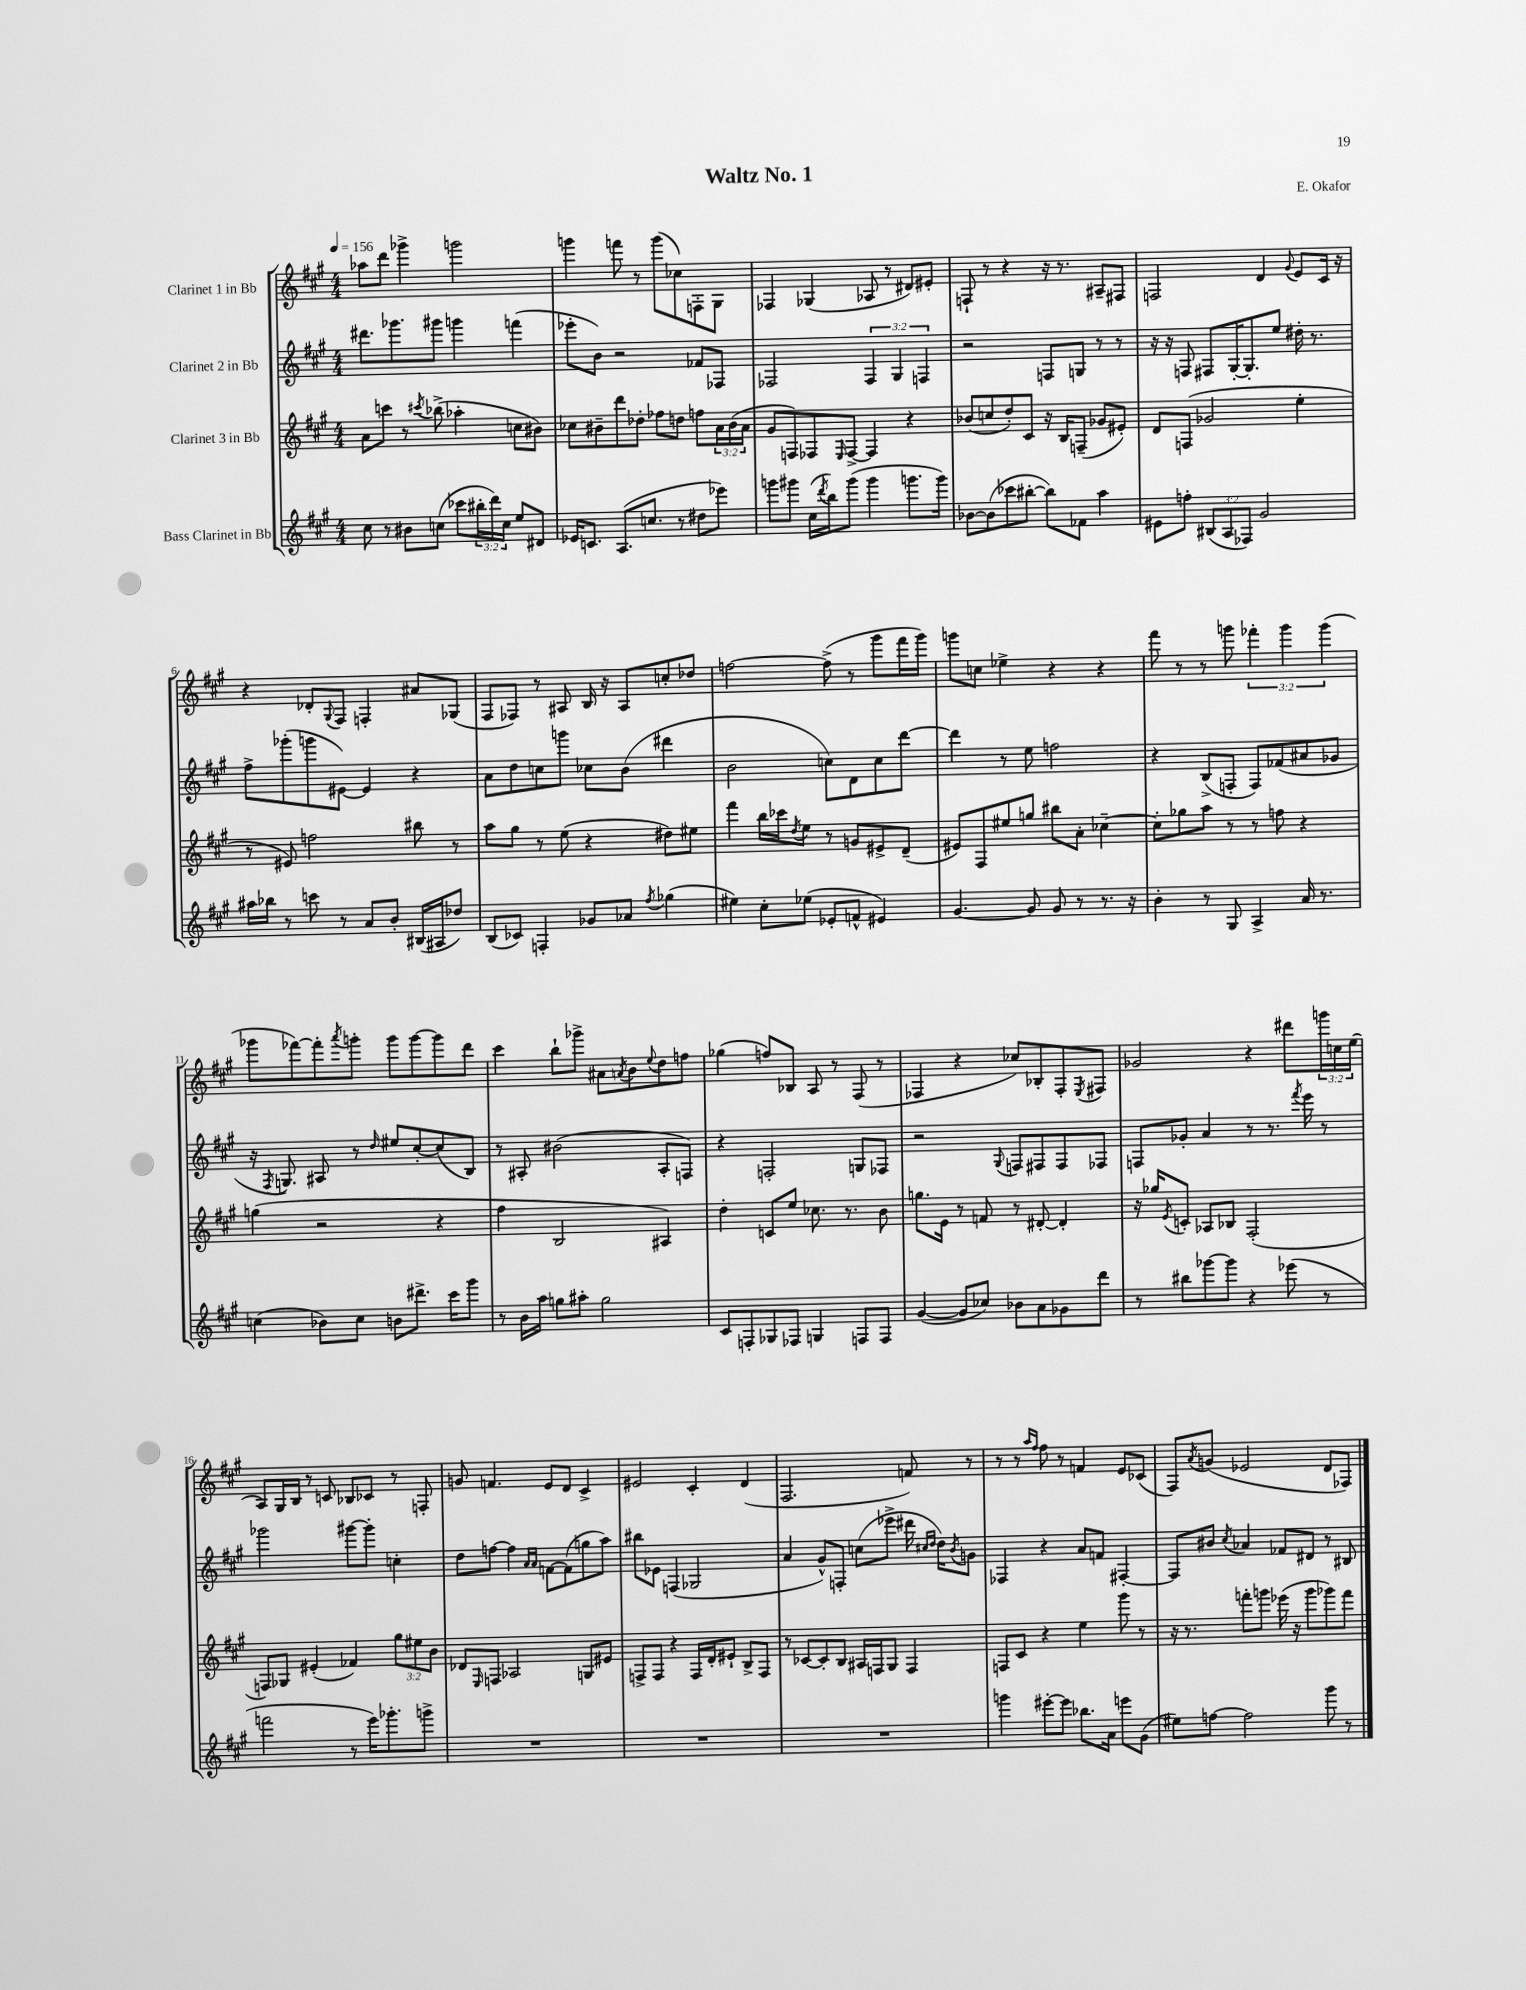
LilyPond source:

\header { title = "Waltz No. 1" composer = "E. Okafor" }
<<
\new StaffGroup <<
\new Staff = "s0" \with { instrumentName = "Clarinet 1 in Bb" } {
    \clef treble \key a \major \numericTimeSignature \time 4/4 \override Staff.TupletNumber.text = #tuplet-number::calc-fraction-text \tempo 4 = 156
    aes''8 d'''8 ges'''4-> g'''2 |
    g'''4 f'''8 r8 g'''8( ces''8) f8-. gis8 |
    fes4 ges4( aes8 r8 dis'8) eis'8-. |
    f8-! r8 r4 r16 r8. ais8-- fis8 |
    f2 d'4 \appoggiatura { gis'8 } e'8 cis'16 r16 |
    r4 des'8-. \appoggiatura { gis8 } fis8 f4-. ais'8 ges8( |
    fis8 fes8) r8 ais8 b16 r16 ais8 c''8-. des''8 |
    f''2~ f''8->( r8 gis'''8 fis'''16 gis'''16) |
    g'''8 c''8 ees''4-> r4 r4 |
    fis'''8 r8 r8 g'''8 \tuplet 3/2 { fes'''4-. g'''4 g'''4( } |
    ges'''8 fes'''8~) fes'''8-. \acciaccatura { a'''8 } g'''8-. g'''8 g'''8~ g'''8 d'''8 |
    cis'''4 b''8-! ges'''8-> ais'8 \acciaccatura { a'8 } b'8 \appoggiatura { e''8 } d''8 f''8 |
    ges''4( f''8) bes8 a8 r8 fis8( r8 |
    fes4 r4 ces''8) bes8-. fes8-. \acciaccatura { e8 } fis8 |
    ges'2 r4 dis'''8 \tuplet 3/2 { g'''16 c''16 e''16( } |
    a8) gis16 b16 r8 c'8 bes8 ces'8 r8 f8-. |
    g'8 f'4. e'8 d'8 cis'4-> |
    eis'2 cis'4-. d'4( |
    fis2. f'8) r8 |
    r8 r8 \grace { a''16 fis''16 } fis''8 r8 f'4 e'8 ces'8( |
    fis8) \acciaccatura { a'8 } g'8( ees'2 d'8 fes8) \bar "|." |
}
\new Staff = "s1" \with { instrumentName = "Clarinet 2 in Bb" } {
    \clef treble \key a \major \numericTimeSignature \time 4/4 \override Staff.TupletNumber.text = #tuplet-number::calc-fraction-text
    dis'''8. ges'''8. gis'''8 g'''4 f'''4( |
    ees'''8-. b'8) r2 fes'8 fes8 |
    fes2 \tuplet 3/2 { fes4 gis4 f4 } |
    r2 f8 g8 r8 r8 |
    r16 r16 f8 fis8 gis16~-. gis8.-. e''8 dis''16-. r8. |
    fis''8-> ges'''8-.( g'''8 eis'8~) eis'4 r4 |
    a'8 d''8 c''8 g'''8 ces''8 b'8( dis'''4 |
    b'2 c''8) d'8 c''8 d'''8~ |
    d'''4 r8 e''8 f''2 |
    r4 b8->( f8-. f8) fes'8( ais'8 ges'8 |
    r16 \acciaccatura { fis8 } g8.) ais8 r8 \grace { d''16 } eis''8 cis''8~-. cis''8( b8) |
    r8 ais8-. bis'2( ais8-. f8) |
    r4 f2-. g8 fes8 |
    r2 \appoggiatura { gis8 } f8 fis8 fis8 fes8 |
    f8 ges'8-. a'4 r8 r8. \acciaccatura { fis'''8 } e'''16 r8 |
    ges'''2 gis'''8~ gis'''8-. c''4-. |
    d''8 f''8~ f''4 \grace { a'16 a'16 } f'8~ f'8( g''8 a''8) |
    bis''8 ees'8 f4( ges2 |
    a'4 gis'8-^) f8-. c''8( ees'''8-> dis'''16 \grace { cis''16 d''16 } d''16) \acciaccatura { b'8 } g'8 |
    fes4 r4 a'8 f'8 fis4~-. |
    fis8 bis'8 \acciaccatura { cis''8 } aes'4 fes'8 dis'8 r8 bis8 \bar "|." |
}
\new Staff = "s2" \with { instrumentName = "Clarinet 3 in Bb" } {
    \clef treble \key a \major \numericTimeSignature \time 4/4 \override Staff.TupletNumber.text = #tuplet-number::calc-fraction-text
    a'8 c'''8 r8 \acciaccatura { cis'''8 } bes''8->( aes''4-. c''8 bis'8) |
    ces''8 bis'8-- d'''8 des''8-. fes''8 d''8 f''8 \tuplet 3/2 { a'16 bis'16( a'16 } |
    gis'8 f8) fes8 \grace { e16 } fes8~-> fes4 r4 |
    bes'8( c''8 d''8-.) cis'8 r16 b16 f8--( ges'8 eis'8-.) |
    d'8 f8( ges'2 e''4-. |
    r8 eis'8) f''2 bis''8 r8 |
    a''8 gis''8 r8 e''8( r4 dis''8) eis''8 |
    fis'''4 b''16 ces'''16 \acciaccatura { d''8 } e''8 r8 g'8 eis'8-> d'8--( |
    eis'8) fis8 eis''8 g''8 bis''8 a'8-. ces''4~-- |
    ces''8-. ges''8 a''8 r8 r8 f''8 r4 |
    g''4( r2 r4 |
    fis''4 b2 ais4) |
    d''4-. c'8 e''8 ces''8. r8. b'8 |
    g''8. e'16 r8 f'8 r8 dis'8~-. dis'4-. |
    r16 ges''16 \acciaccatura { e'8 } c'8-. aes8 bes8 fis2-.( |
    f8) ges8 eis'4-.( fes'4) \tuplet 3/2 { gis''8 eis''8 b'8 } |
    des'8 \grace { e16 } f8 aes2 g8 eis'8 |
    f8-> f8 r4 f16 d'16-. eis'8-! b8-> f8 |
    r8 ces'8~ ces'8-. b8 ais16 f16 gis8 f4 |
    f8 cis'8 r4 e''4 gis'''8 r8 |
    r16 r8. f'''8-. g'''8 ees'''16( r16 g'''8 ges'''8) f'''8 \bar "|." |
}
\new Staff = "s3" \with { instrumentName = "Bass Clarinet in Bb" } {
    \clef treble \key a \major \numericTimeSignature \time 4/4 \override Staff.TupletNumber.text = #tuplet-number::calc-fraction-text
    cis''8 r8 bis'8 c''8( ces'''8 \tuplet 3/2 { bis''16-. d'''16) c''16 } e''8 dis'8 |
    ees'16 c'8. a8.( c''8. r8 dis''8 ees'''8) |
    g'''8 gis'''8 cis''16( \acciaccatura { d'''8 } b''16) gis'''8( gis'''4 g'''8. g'''16) |
    bes'8~ bes'8( ces'''8 bis''8~-. bis''8) fes'8 a''4 |
    eis'8 f''8-. \tuplet 3/2 { bis8( a8 fes8) } gis'2 |
    ais''16 bes''16 r8 c'''8 r8 a'8 b'8-. bis16( ais16 des''8) |
    b8( ces'8) f4-. ges'8 aes'8 \acciaccatura { fis''8 } ges''4( |
    eis''4) cis''8-. ees''8( ees'8-. f'8-^ eis'4) |
    gis'4.~ gis'8 gis'8 r8 r8. r16 |
    b'4-. r8 gis8 a4-> a'16 r8. |
    c''4( bes'8) c''8 b'8 dis'''8.-> cis'''16 gis'''8 |
    r8 b'16 a''16 g''8 ais''8-. g''2 |
    cis'8 f8-. ges8 fes8 g4 f8 f8 |
    gis'4~( gis'8 ces''8) bes'8 a'8 ges'8 d'''8 |
    r8 bis''8 ges'''8~ ges'''8 r4 ees'''8( r8 |
    f'''2 r8 e'''16) ges'''8.-. g'''8-> |
    R1 |
    R1 |
    R1 |
    g'''4 eis'''8~-. eis'''8 bes''8. a'16 e'''8 gis'8( |
    eis''8) f''8~ f''2 gis'''8 r8 \bar "|." |
}
>>
>>
